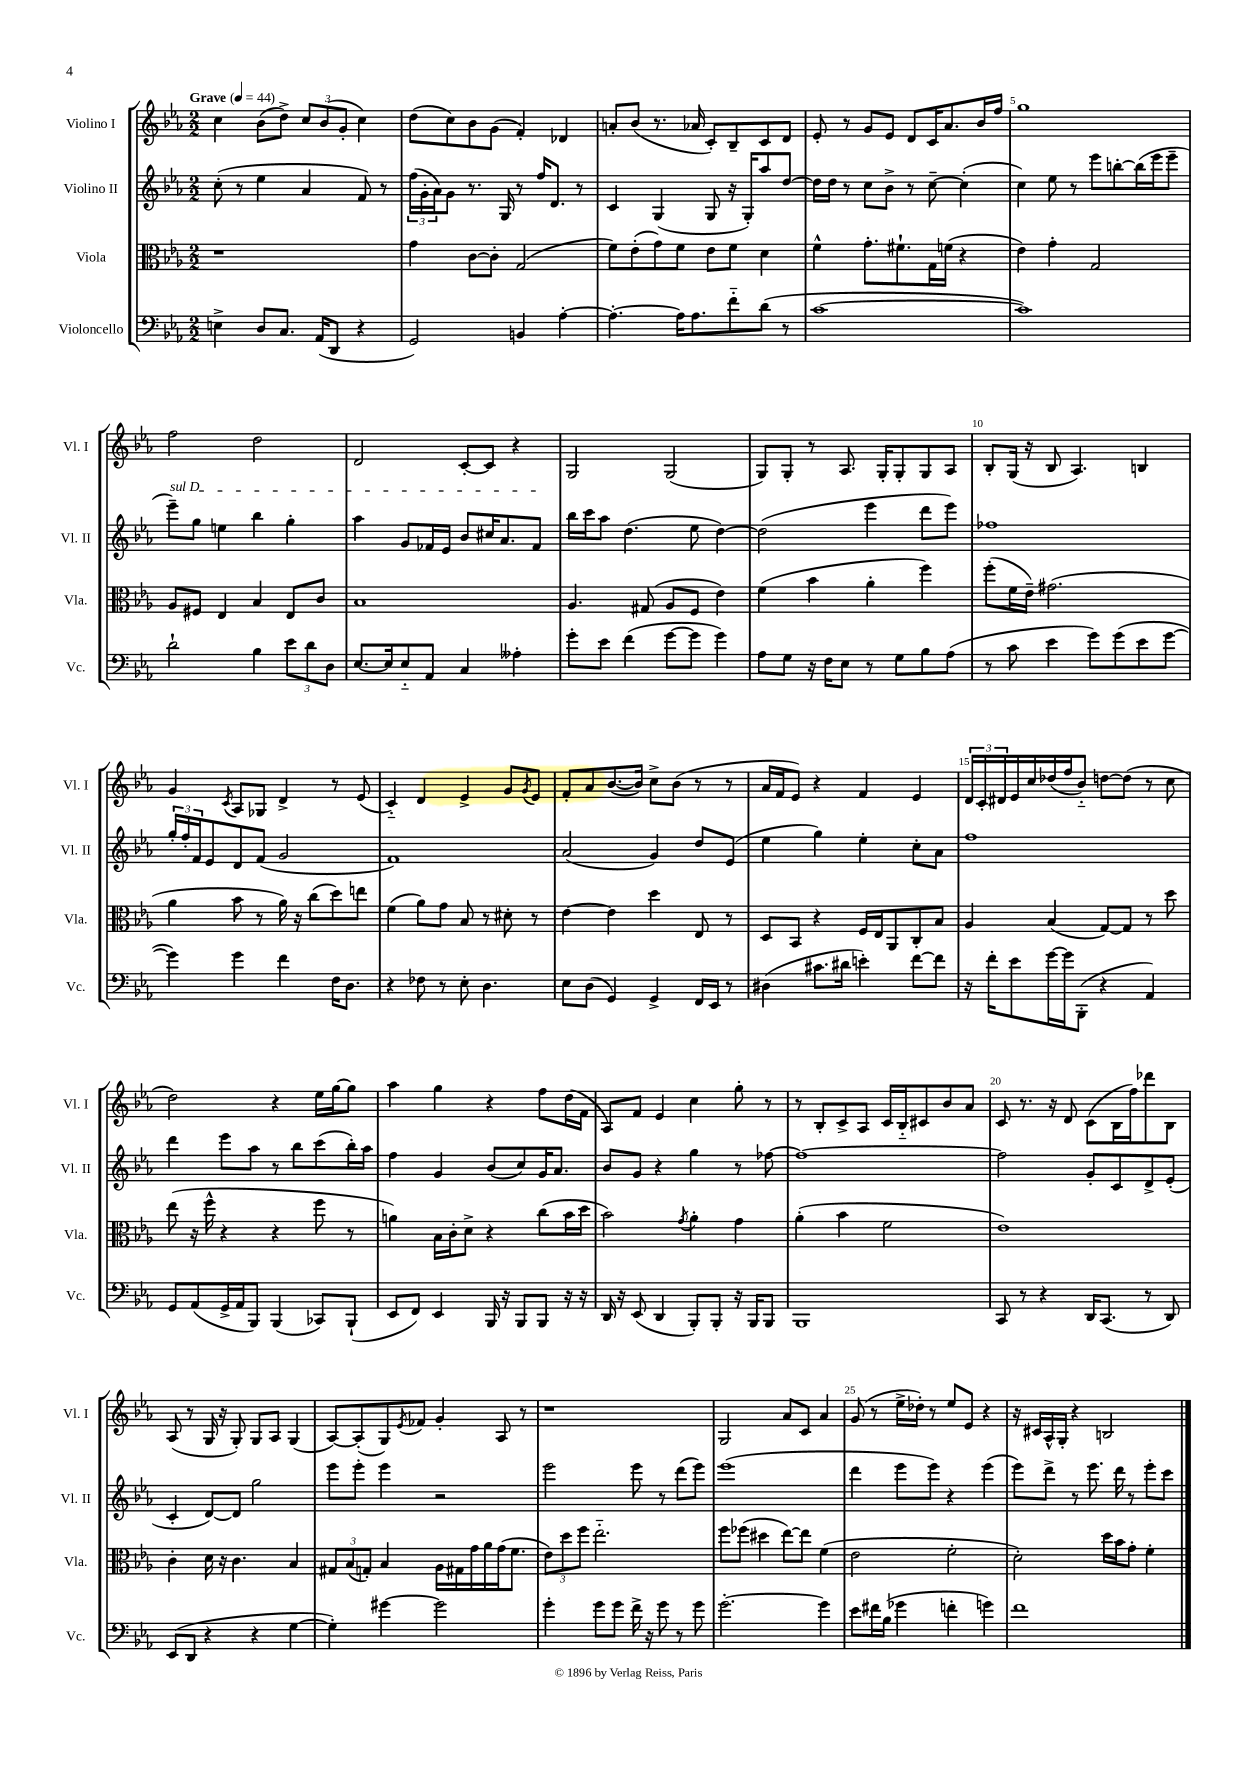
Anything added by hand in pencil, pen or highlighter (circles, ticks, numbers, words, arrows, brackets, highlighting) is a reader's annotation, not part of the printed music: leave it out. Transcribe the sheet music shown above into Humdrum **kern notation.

**kern	**kern	**kern	**kern
*staff4	*staff3	*staff2	*staff1
*clefF4	*clefC3	*clefG2	*clefG2
*k[b-e-a-]	*k[b-e-a-]	*k[b-e-a-]	*k[b-e-a-]
*M2/2	*M2/2	*M2/2	*M2/2
*MM44	*MM44	*MM44	*MM44
4E^	1r	(8cc'	4cc
.	.	8r	.
8D	.	4ee-	(8b-
8.C	.	.	8dd^)
.	.	4a-	12cc
(16AA-	.	.	.
.	.	.	(12b-
8DD	.	.	.
.	.	.	12g'
4r	.	8f)	4cc)
.	.	8r	.
=	=	=	=
2GG)	4g	(24ff	(8dd
.	.	24g'	.
.	.	24a-)	.
.	.	8g	8cc)
.	[8c	8.r	8b-
.	8c']	.	(8g
.	.	16G	.
4BB	(2G	8r	4f')
.	.	16ff	.
.	.	8.d	.
[4A-'	.	.	4d-
.	.	8r	.
=	=	=	=
4.A-'_	8f)	4c	8a'
.	(8e-'	.	(8b-
.	8g)	(4G	8.r
16A-]	8f	.	.
8.A-	.	.	16a-
.	8e-	8G	8c')
8f'~	8f	16r	8B-~
.	.	16G')	.
(8d	4d	8aa-	8c
8r	.	[8dd	8d
=	=	=	=
[1c	4f^^	16dd]	8e-'
.	.	16dd	.
.	.	8r	8r
.	8.g'	8cc	8g
.	.	8b-^	8e-
.	8.f#`	.	.
.	.	8r	8d
.	16G	[8cc~	16c
.	(16f	.	8.a-
.	4r	(4cc']	.
.	.	.	16b-
.	.	.	16ff
=	=	=	=
1c])	4e-)	4cc)	1gg
.	4g'	8ee-	.
.	.	8r	.
.	2G	8eee-	.
.	.	[8bb'	.
.	.	(16bb]	.
.	.	16eee-	.
.	.	8eee-~	.
=	=	=	=
2d`	8A-	8eee-~)	2ff
.	8F#	8gg	.
.	4E-	4ee	.
4B-	4B-	4bb-	2dd
12e-	8E-	4gg'	.
12d	.	.	.
.	8c	.	.
12D	.	.	.
=	=	=	=
[8.E-	1B-	4aa-	2d
16E-]	.	.	.
8E-'~	.	8g	.
8AA-	.	16f-	.
.	.	16e-	.
4C	.	8b-	[8c'
.	.	16cc#	8c]
.	.	8.a-	.
4A--'	.	.	4r
.	.	8f-	.
=	=	=	=
8g'	4.A-	16bb-	2G
.	.	16ccc	.
8e-	.	8aa-	.
(4f	.	(4.dd	.
.	(8G#	.	.
[8g	8A-	.	(2G
8g]	8F	8ee-	.
4g)	4e-)	[4dd)	.
=	=	=	=
8A-	(4f	(2dd]	8G)
8G	.	.	8G'
16r	4b-	.	8r
16F	.	.	.
8E-	.	.	8.A-
8r	4a-'	4eee-	.
.	.	.	16G'
8G	.	.	8G'
8B-	4ff)	8ddd	8G
(8A-	.	8eee-)	8A-
=	=	=	=
8r	(8ff'	1ff-	8B-'
8c	16f	.	(16G
.	16e-~)	.	16r
4e-	(2.g#	.	8B-
.	.	.	4.A-)
8g)	.	.	.
(8g	.	.	.
8e-	.	.	4B
[8g	.	.	.
=	=	=	=
4g])	4a-	24gg'	4g
.	.	24ff'	.
.	.	24f	.
.	.	8e-	.
.	.	.	8qc
4g	8b-	8d	8A-
.	8r	(8f	8G-
4f	16a-)	2g	4d^
.	16r	.	.
.	(8cc	.	.
16F	8dd)	.	8r
8.D	.	.	.
.	8ee	.	(8e-
=	=	=	=
4r	(4f	1f)	4c'~)
8F-	8a-)	.	4d
8r	8g	.	.
8E-'	8B-	.	4e-^
4.D	8r	.	.
.	8d#'	.	8g
.	.	.	8qg
.	8r	.	8e-
=	=	=	=
8E-	[4e-	(2a-	8f'
(8D	.	.	8a-
4GG)	4e-]	.	([8.b-
.	.	.	16b-])
4GG^	4dd	4g)	8cc^
.	.	.	(8b-
16FF	8E-	8dd	8r
16EE-	.	.	.
8r	8r	(8e-	8r
=	=	=	=
(4D#	8D	4ee-	16a-
.	.	.	16f
.	8BB-	.	8e-)
8.c#	4r	4gg)	4r
16d#	.	.	.
4e')	16F	4ee-'	4f
.	16E-	.	.
.	8AA-	.	.
[8f	8C'	8cc'	4e-
8f]	8B-	8a-	.
=	=	=	=
16r	4A-	1ff	24d
.	.	.	24c'
16f'	.	.	.
.	.	.	24d#
8e-	.	.	16e-
.	.	.	16cc
[16g	(4B-	.	(16dd-
16g]	.	.	16ff
(8BBB-'	.	.	8b-'~)
4r	[8G)	.	[8dd
.	8G]	.	(8dd]
4AA-)	8r	.	8r
.	8dd	.	8cc
=	=	=	=
8GG	(8ee-	4ddd	2dd)
(8AA-	16r	.	.
.	16ff^^	.	.
16GG^	4r	8eee-	.
16AA-	.	.	.
8BBB-)	.	8aa-	.
(4BBB-	4r	8r	4r
.	.	8bb-	.
8CC-)	8ff	(8ccc	16ee-
.	.	.	[16gg
(8BBB-`	8r	16bb-')	8gg]
.	.	16aa-	.
=	=	=	=
8EE-	4a)	4ff	4aa-
8FF)	.	.	.
4EE-	16B-	4g	4gg
.	16c'	.	.
.	8d^	.	.
16BBB-	4r	(8b-	4r
16r	.	.	.
8BBB-	.	8cc)	.
8BBB-	(8cc	16g	8ff
.	.	8.a-	.
16r	16b-	.	(16dd
16r	16dd	.	16f
=	=	=	=
16DD	2b-)	8b-	8A-)
16r	.	.	.
(8EE-	.	8g	8f
4DD	.	4r	4e-
.	8qg	.	.
8BBB-')	4a-'	4gg	4cc
8BBB-'	.	.	.
16r	4g	8r	8gg'
16BBB-	.	.	.
8BBB-	.	[8ff-	8r
=	=	=	=
1BBB-	(4a-'	1ff-_	8r
.	.	.	8B-'
.	4b-	.	8c^
.	.	.	8A-
.	2f	.	16c
.	.	.	16B-'~
.	.	.	8c#
.	.	.	8b-
.	.	.	8a-
=	=	=	=
8CC	1e-)	2ff-]	8c
8r	.	.	8.r
4r	.	.	.
.	.	.	16r
.	.	.	8d
16DD	.	8g'	(8c
(8.CC	.	.	.
.	.	8c	16B-
.	.	.	16ff)
8r	.	8d^	8ddd-
8DD)	.	(8e-'	8B-
=	=	=	=
(8EE-	4c'	4c'	(8A-
8DD	.	.	8r
4r	16d	[8d)	16G
.	16r	.	16r
.	4.c	8d]	8G')
4r	.	2gg	8G
.	.	.	8A-
[4G	4B-	.	(4G
=	=	=	=
4G'])	12G#	8eee-	[8A-)
.	(12B-	.	.
.	.	8eee-'	(8A-']
.	12G')	.	.
[4g#	4B-	4eee-	8G)
.	.	.	8qe-
.	.	.	8f-
2g#]	16A-	2r	4g'
.	16G#	.	.
.	16g	.	.
.	16a-	.	.
.	(16g	.	8A-
.	8.f	.	.
.	.	.	8r
=	=	=	=
4g'	12e-)	2eee-	1r
.	12dd	.	.
.	12ff	.	.
8g	2.ee-'~	.	.
8g	.	.	.
16f^	.	8eee-	.
16r	.	.	.
8g	.	8r	.
8r	.	(8ddd	.
8g	.	8eee-)	.
=	=	=	=
[2.g'	8ff	(1eee-	2G
.	(8ff-	.	.
.	4dd#	.	.
.	[8ee-)	.	8a-
.	8ee-]	.	8c
4g]	(4f	.	4a-
=	=	=	=
8e-	2e-	4ddd	(8g
16f#	.	.	8r
(16B-	.	.	.
4g-	.	8eee-	16ee-^
.	.	.	16dd-')
.	.	8eee-)	8r
4f'	2f'	4r	8ee-
.	.	.	8e-
4g)	.	(4eee-	4r
=	=	=	=
1f	2d')	8eee-)	16r
.	.	.	16c#
.	.	8ddd^	16A-^^
.	.	.	16G'
.	.	8r	4r
.	.	8.eee-	.
.	16dd	.	2B
.	16b-	16ddd	.
.	8g'	8r	.
.	4f'	8eee-'	.
.	.	8ccc	.
==	==	==	==
*-	*-	*-	*-
